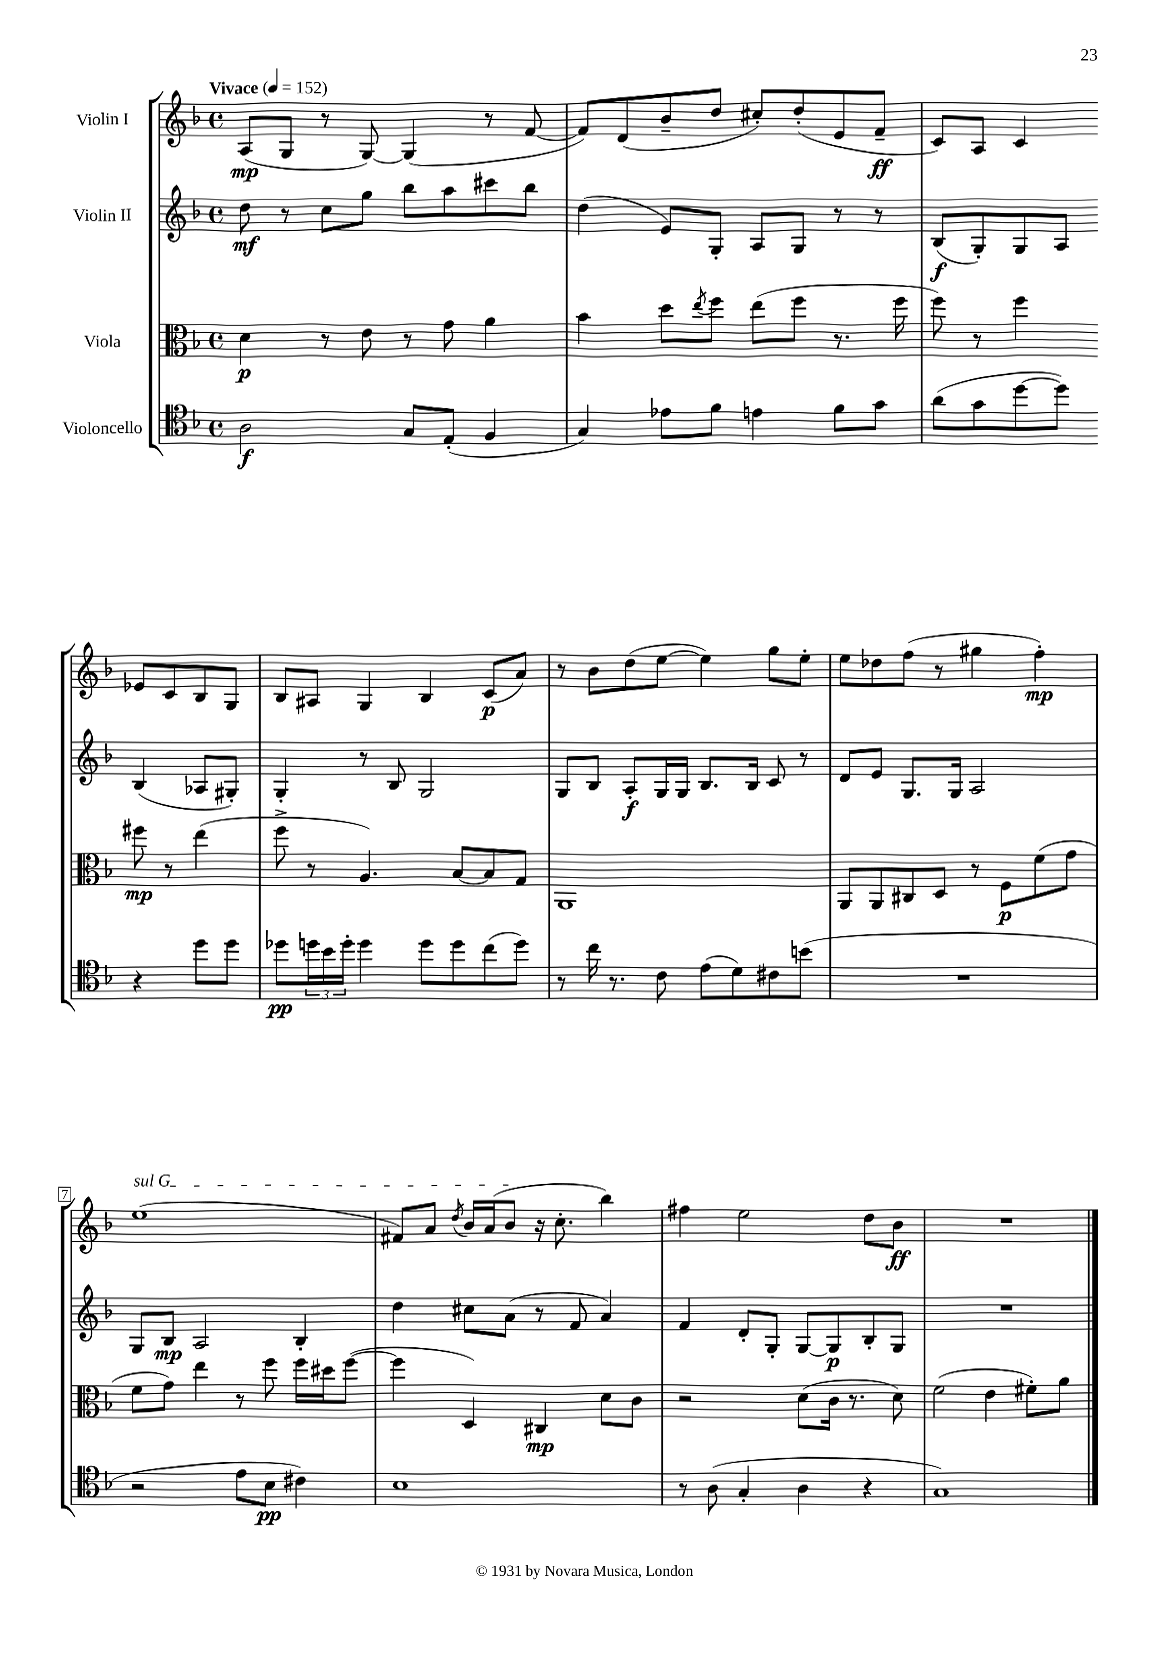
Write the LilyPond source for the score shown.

<<
\new StaffGroup <<
\new Staff = "s0" \with { instrumentName = "Violin I" } {
    \clef treble \key f \major \defaultTimeSignature \time 4/4 \tempo "Vivace" 4 = 152
    a8\mp( g8 r8 g8~) g4( r8 f'8~ |
    f'8) d'8( bes'8-- d''8 cis''8-.) d''8-.( e'8 f'8--\ff |
    c'8) a8 c'4 ees'8 c'8 bes8 g8 |
    bes8 ais8 g4 bes4 c'8\p( a'8) |
    r8 bes'8 d''8( e''8~ e''4) g''8 e''8-. |
    e''8 des''8 f''8( r8 gis''4 f''4-.\mp) |
    \once \override TextSpanner.bound-details.left.text = \markup { \italic "sul G" } e''1\startTextSpan( |
    fis'8) a'8 \acciaccatura { d''8 } bes'16 a'16( bes'8\stopTextSpan r16 c''8.-. bes''4) |
    fis''4 e''2 d''8 bes'8\ff |
    R1 \bar "|." |
}
\new Staff = "s1" \with { instrumentName = "Violin II" } {
    \clef treble \key f \major \defaultTimeSignature \time 4/4
    d''8\mf r8 c''8 g''8 bes''8 a''8 cis'''8 bes''8 |
    d''4( e'8) g8-. a8 g8 r8 r8 |
    bes8\f( g8-.) g8 a8 bes4( aes8 gis8-.) |
    g4-. r8 bes8 g2 |
    g8 bes8 a8-.\f g16 g16 bes8. bes16 c'8 r8 |
    d'8 e'8 g8. g16 a2 |
    g8 bes8\mp a2 bes4-. |
    d''4 cis''8 a'8( r8 f'8 a'4) |
    f'4 d'8-. g8-. g8~ g8\p bes8-. g8 |
    R1 \bar "|." |
}
\new Staff = "s2" \with { instrumentName = "Viola" } {
    \clef alto \key f \major \defaultTimeSignature \time 4/4
    d'4\p r8 e'8 r8 g'8 a'4 |
    bes'4 d''8 \acciaccatura { e''8 } f''8 e''8( f''8 r8. f''16 |
    f''8) r8 f''4 fis''8\mp r8 e''4( |
    f''8-> r8 a4.) bes8~ bes8 g8 |
    a,1 |
    a,8 a,8 cis8 d8 r8 f8\p f'8( g'8 |
    f'8 g'8) e''4 r8 f''8 f''16 dis''16 f''8~( |
    f''4 d4) cis4\mp d'8 c'8 |
    r2 d'8( c'16 r8. d'8) |
    f'2( e'4 fis'8-.) a'8 \bar "|." |
}
\new Staff = "s3" \with { instrumentName = "Violoncello" } {
    \clef tenor \key f \major \defaultTimeSignature \time 4/4
    a2\f g8 e8-.( f4 |
    g4) ees'8 f'8 e'4 f'8 g'8 |
    a'8( g'8 d''8~ d''8) r4 d''8 d''8 |
    des''8\pp \tuplet 3/2 { d''16 bes'16 d''16-. } d''4 d''8 d''8 c''8( d''8) |
    r8 c''16 r8. c'8 e'8( d'8) cis'8 b'8( |
    R1 |
    r2 e'8 bes8\pp cis'4) |
    bes1 |
    r8 a8( g4-. a4 r4 |
    g1) \bar "|." |
}
>>
>>
\layout { \context { \Score \override BarNumber.stencil = #(make-stencil-boxer 0.1 0.3 ly:text-interface::print) } }
